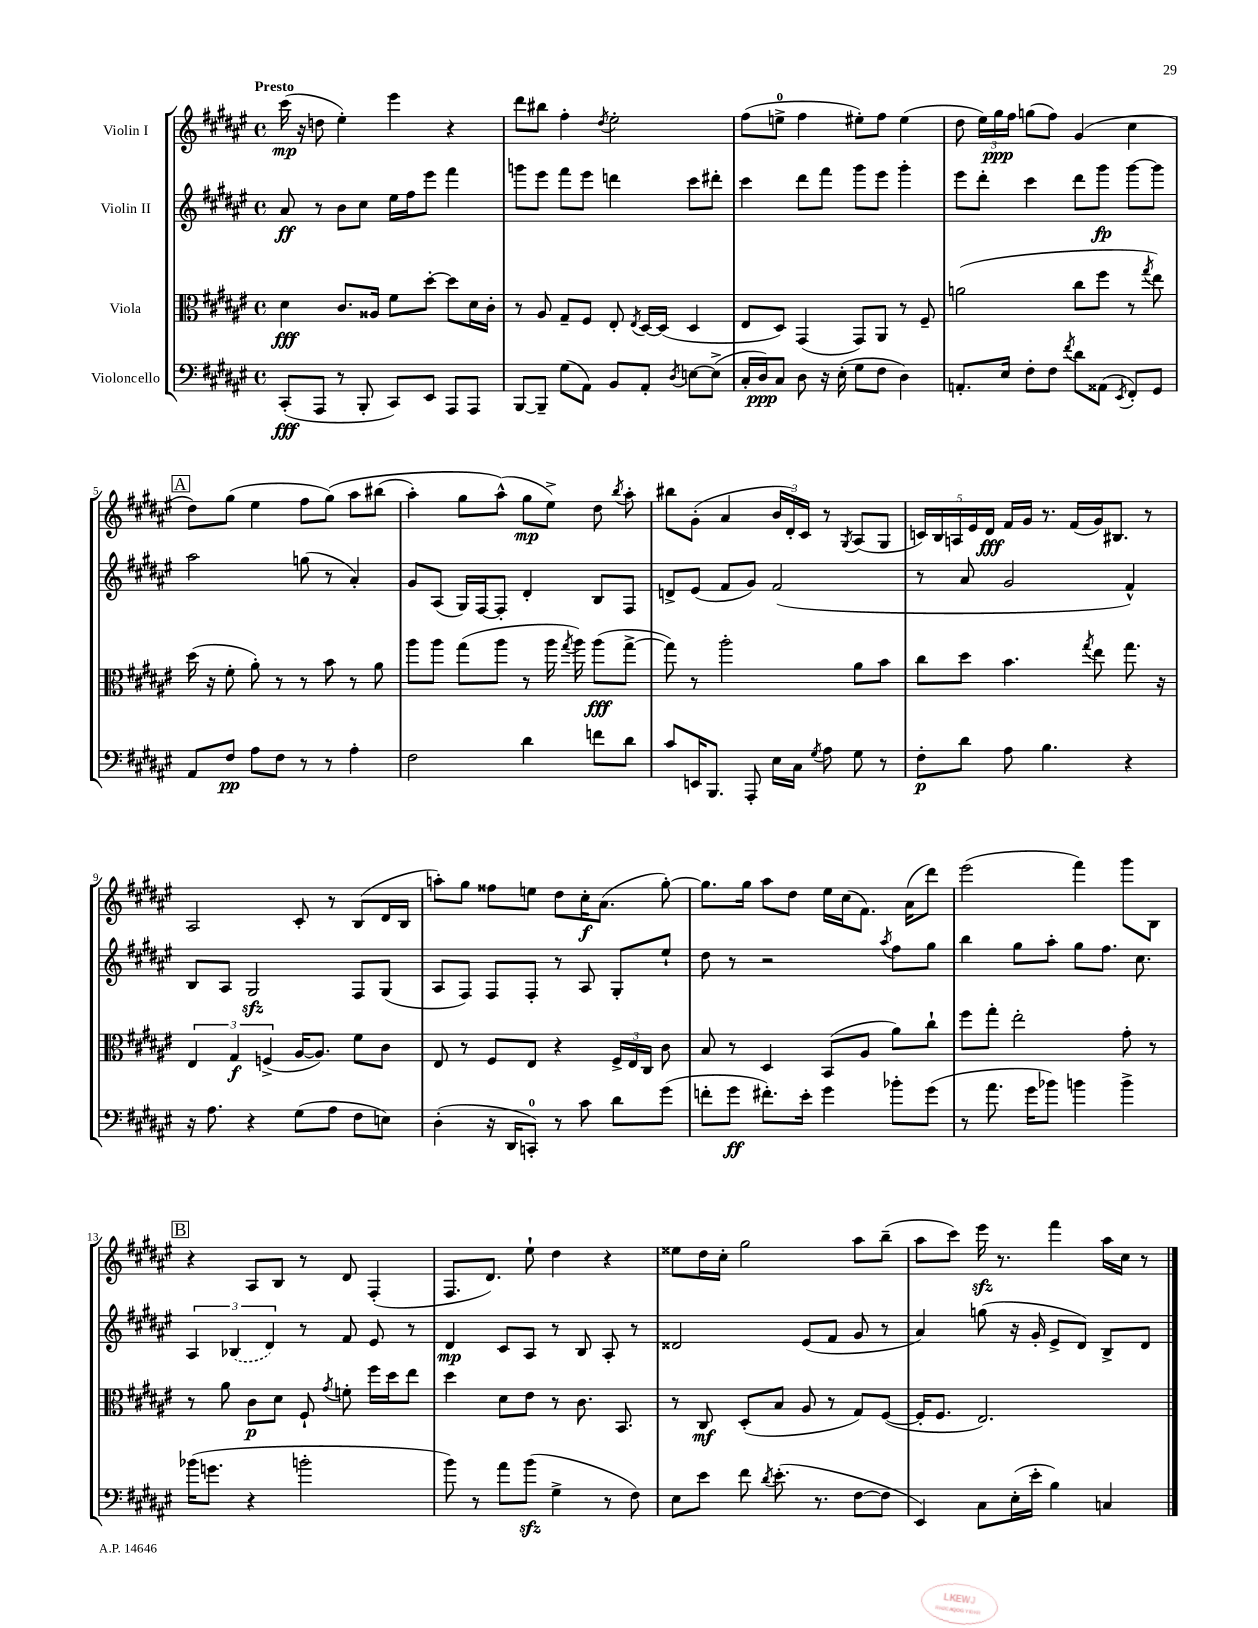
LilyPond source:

<<
\new StaffGroup <<
\new Staff = "s0" \with { instrumentName = "Violin I" } {
    \clef treble \key fis \major \defaultTimeSignature \time 4/4 \tempo "Presto"
    \autoBeamOff cis'''16\mp( r16 d''8 eis''4-.) eis'''4 r4 |
    dis'''8[ bis''8] fis''4-. \acciaccatura { dis''8 } eis''2-. |
    fis''8[( e''8]-0-> fis''4 eis''8[-.) fis''8] eis''4( |
    dis''8 \tuplet 3/2 { eis''16[) gis''16\ppp fis''16] } g''8[( fis''8]) gis'4( cis''4 |
    \mark \markup { \box "A" } dis''8[) gis''8]( eis''4 fis''8[ gis''8])\( ais''8[ bis''8]( |
    ais''4-.) gis''8[ ais''8]-^(\) gis''8[\mp eis''8]->) dis''8 \acciaccatura { b''8 } ais''8-. |
    bis''8[ gis'8]-.( ais'4 \tuplet 3/2 { b'16[ dis'16-.) cis'16] } r8 \acciaccatura { gis8 } ais8[( gis8] |
    \tuplet 5/4 { c'16[) b16 a16 eis'16 dis'16]\fff } fis'16[ gis'16] r8. fis'16[( gis'16) bis8.] r8 |
    ais2 cis'8-. r8 b8[( dis'16 b16] |
    a''8[-.) gis''8] fisis''8[ e''8] dis''8[ cis''16-.\f ais'8.]( gis''8~-.) |
    gis''8.[ gis''16] ais''8[ dis''8] eis''16[ cis''16( fis'8.]) ais'16[( dis'''8]) |
    eis'''2( fis'''4) gis'''8[ b8] |
    \mark \markup { \box "B" } r4 ais8[ b8] r8 dis'8 fis4-.( |
    fis8.[ dis'8.]) eis''8-! dis''4 r4 |
    eisis''8[ dis''16 cis''16]-. gis''2 ais''8[ b''8]--( |
    ais''8[ cis'''8]) eis'''16\sfz r8. fis'''4 ais''16[ cis''16] r8 \bar "|." |
}
\new Staff = "s1" \with { instrumentName = "Violin II" } {
    \clef treble \key fis \major \defaultTimeSignature \time 4/4
    \autoBeamOff ais'8\ff r8 b'8[ cis''8] eis''16[ fis''16 eis'''8] fis'''4 |
    g'''8[ eis'''8] fis'''8[ eis'''8] d'''4 cis'''8[ dis'''8]-. |
    cis'''4 dis'''8[ fis'''8] gis'''8[ eis'''8] gis'''4-. |
    eis'''8[ dis'''8]-. cis'''4 dis'''8[ gis'''8]\fp gis'''8[~ gis'''8] |
    \mark \markup { \box "A" } ais''2 g''8( r8 ais'4-.) |
    gis'8[ ais8]( gis16[) fis16~ fis8]-. dis'4-. b8[ fis8] |
    d'8[-> eis'8]( fis'8[ gis'8]) fis'2( |
    r8 ais'8 gis'2 fis'4-^) |
    b8[ ais8] gis2\sfz fis8[ gis8]( |
    ais8[ fis8]) fis8[ fis8]-. r8 ais8 gis8[-. eis''8]-! |
    dis''8 r8 r2 \acciaccatura { ais''8 } fis''8[ gis''8] |
    b''4 gis''8[ ais''8]-. gis''8[ fis''8.] cis''8. |
    \mark \markup { \box "B" } \tuplet 3/2 { ais4 \once \slurDashed bes4( dis'4) } r8 fis'8 eis'8 r8 |
    dis'4\mp cis'8[ ais8] r8 b8 ais8-. r8 |
    disis'2 eis'8[( fis'8] gis'8 r8 |
    ais'4) g''8( r16 gis'16-. eis'8[-> dis'8]) b8[-> dis'8] \bar "|." |
}
\new Staff = "s2" \with { instrumentName = "Viola" } {
    \clef alto \key fis \major \defaultTimeSignature \time 4/4
    \autoBeamOff dis'4\fff cis'8.[ aisis16] fis'8[ dis''8]~-. dis''8[ dis'16 cis'16]-. |
    r8 ais8 gis8[-- fis8] eis8-. \acciaccatura { eis8 } dis16[~ dis16]( dis4 |
    eis8[ dis8]) gis,4( gis,8[) ais,8] r8 fis8-- |
    a'2( cis''8[ fis''8] r8 \acciaccatura { gis''8 } eis''8) |
    \mark \markup { \box "A" } dis''16( r16 fis'8-. ais'8-.) r8 r8 b'8 r8 ais'8 |
    ais''8[ ais''8] gis''8[( ais''8] r8 ais''16 \acciaccatura { gis''8 } ais''16) ais''8[\fff( gis''8]~-> |
    gis''8) r8 ais''2-. ais'8[ b'8] |
    cis''8[ dis''8] b'4. \acciaccatura { gis''8 } eis''8 gis''8. r16 |
    \tuplet 3/2 { eis4 gis4\f f4->( } ais16[~ ais8.]) fis'8[ cis'8] |
    eis8 r8 fis8[ eis8] r4 \tuplet 3/2 { fis16[-> eis16 cis16] } cis'8 |
    b8 r8 dis4 b,8[( ais8] ais'8[) cis''8]-! |
    fis''8[ gis''8]-. eis''2-. gis'8-. r8 |
    \mark \markup { \box "B" } r8 ais'8 cis'8[\p dis'8] fis8-! \acciaccatura { gis'8 } f'8-. fis''16[ dis''16 eis''8] |
    dis''4 dis'8[ eis'8] r8 cis'8. b,8. |
    r8 cis8\mf dis8[-.( b8] ais8 r8 gis8[) fis8]~( |
    fis16[-. fis8.] eis2.) \bar "|." |
}
\new Staff = "s3" \with { instrumentName = "Violoncello" } {
    \clef bass \key fis \major \defaultTimeSignature \time 4/4
    \autoBeamOff cis,8[-.\fff( ais,,8] r8 b,,8-. cis,8[) eis,8] ais,,8[ ais,,8] |
    b,,8[~ b,,8]-- gis8[( ais,8]) b,8[ ais,8]-. \acciaccatura { dis8 } e8[~ e8]->( |
    cis16[-. dis16\ppp) cis8] dis8 r16 eis16-.( gis8[ fis8] dis4) |
    a,8.[-. eis16] fis8[-. fis8] \acciaccatura { fis'8 } dis'8[ aisis,8]( \acciaccatura { eis,8 } fis,8[-.) gis,8] |
    \mark \markup { \box "A" } ais,8[ fis8]\pp ais8[ fis8] r8 r8 ais4-. |
    fis2 dis'4 f'8[ dis'8] |
    cis'8[ e,16 b,,8.] ais,,8-. eis16[ cis16] \acciaccatura { gis8 } ais8 gis8 r8 |
    fis8[-.\p dis'8] ais8 b4. r4 |
    r16 ais8. r4 gis8[( ais8] fis8[ e8]) |
    dis4-.( r16 dis,16[ c,8]-0-.) r8 cis'8 dis'8[ gis'8]( |
    f'8[-. gis'8]\ff fis'8.[-.) eis'16]-. gis'4 bes'8[-. gis'8]( |
    r8 ais'8. gis'16[ bes'8]) b'4 b'4-> |
    \mark \markup { \box "B" } bes'16[( g'8.] r4 b'2-. |
    b'8) r8 ais'8[ b'8]\sfz( gis4-> r8 fis8) |
    eis8[ eis'8] fis'8 \acciaccatura { dis'8 } eis'8.-.( r8. fis8[~ fis8] |
    eis,4) cis8[ eis16-.( eis'16]-. b4) c4 \bar "|." |
}
>>
>>
